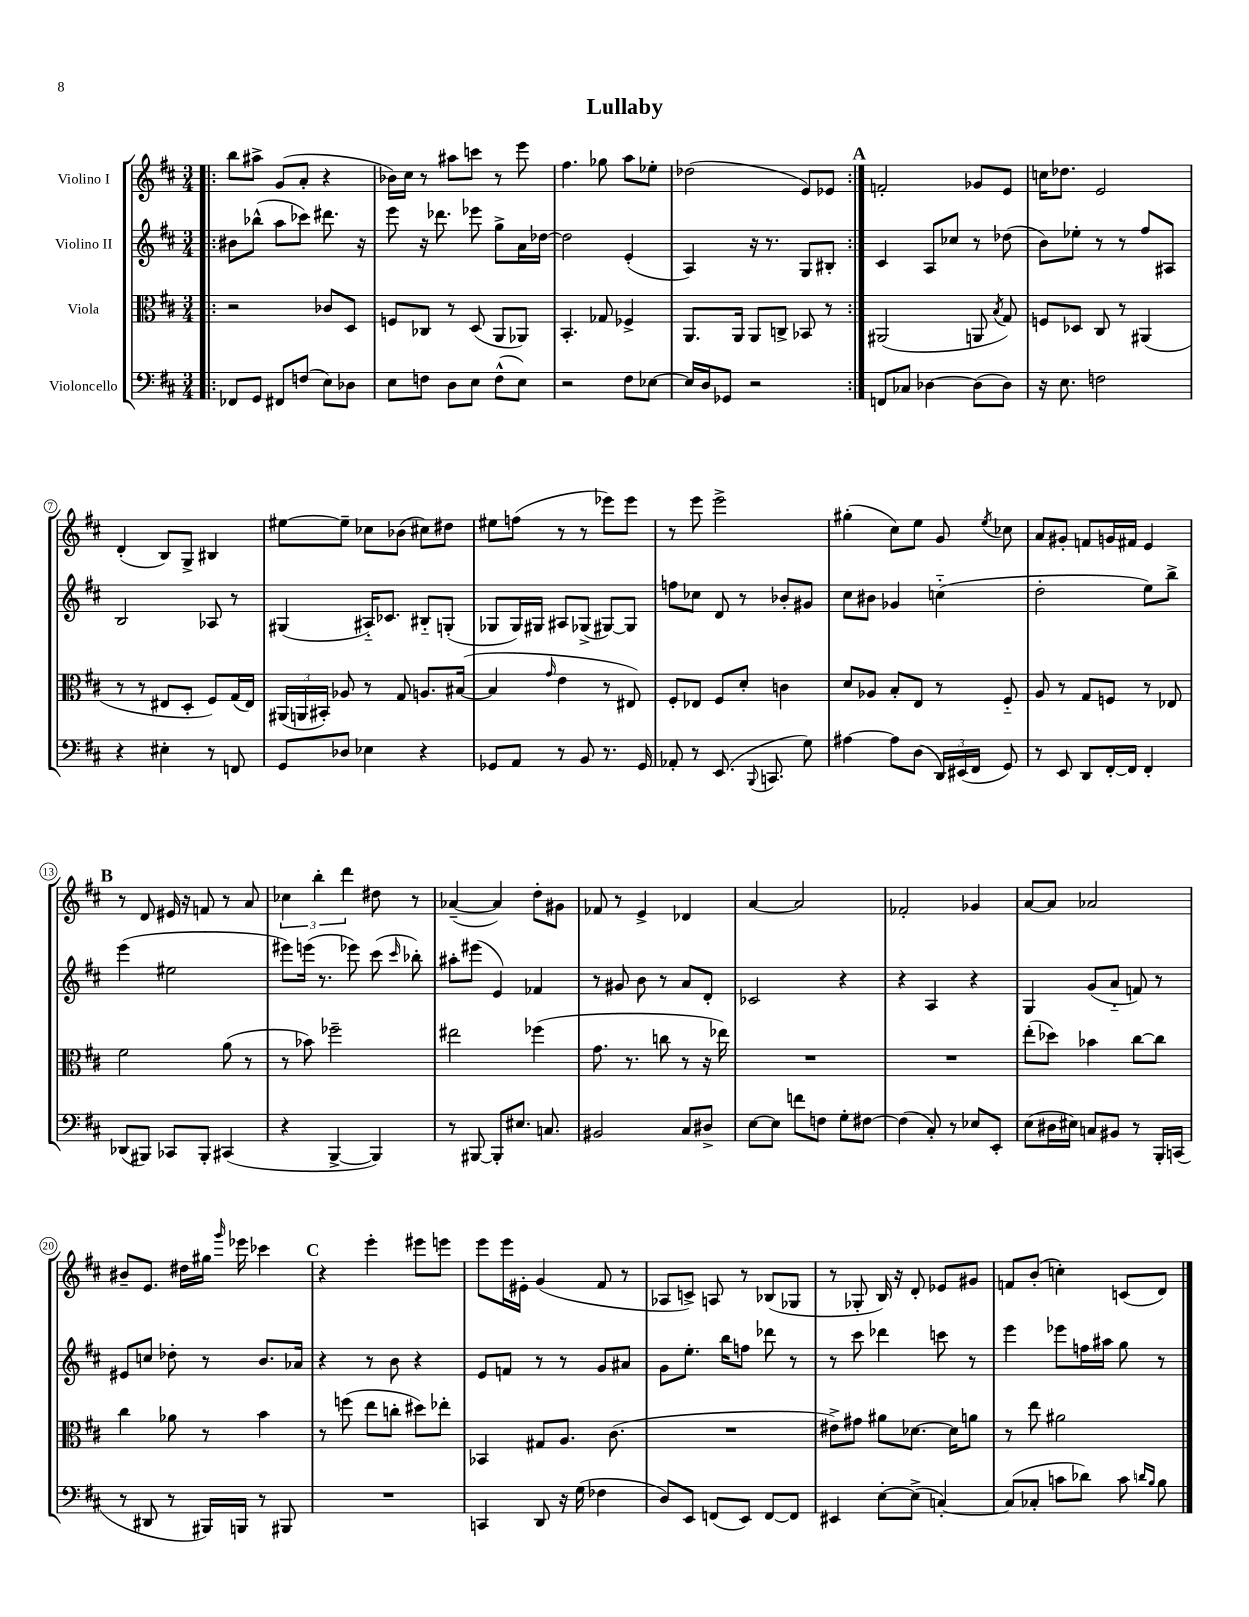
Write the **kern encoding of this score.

**kern	**kern	**kern	**kern
*staff4	*staff3	*staff2	*staff1
*clefF4	*clefC3	*clefG2	*clefG2
*k[f#c#]	*k[f#c#]	*k[f#c#]	*k[f#c#]
*M3/4	*M3/4	*M3/4	*M3/4
=!|:	=!|:	=!|:	=!|:
8FF-	2r	8b#	8bb
8GG	.	(8bb-^^	8aa#^
8FF#	.	8aa	(8g
(8F	.	8ccc-)	8a'
8E)	8c-	8.ddd#	4r
8D-	8D	.	.
.	.	16r	.
=	=	=	=
8E	8F	8eee	16b-)
.	.	.	16cc#
8F	8C-	16r	8r
.	.	8.ddd-	.
8D	8r	.	8aa#
8E	(8D	8eee-	8ccc
(8F^^	8AA	8gg^	8r
8E)	8AA-)	16a	8eee
.	.	[16dd-	.
=	=	=	=
2r	4.BB'	2dd-]	4.ff#
.	8G-	.	8gg-
8F#	4F-^	(4e'	8aa
[8E-	.	.	8ee-'
=	=	=	=
16E-]	8.AA	4A)	(2dd-
16D	.	.	.
8GG-	.	.	.
.	16AA	.	.
2r	8AA	16r	.
.	.	8.r	.
.	8C^	.	.
.	8BB-	8G	8e)
.	8r	8B#'	8e-
=:|!	=:|!	=:|!	=:|!
8FF	(2AA#	4c#	2f'
8C-	.	.	.
[4D-	.	8A	.
.	.	8cc-	.
(8D-]	8AA	8r	8g-
.	8qB	.	.
8D-)	8G)	(8dd-	8e
=	=	=	=
16r	8F	8b)	16cc
8.E	.	.	8.dd-
.	8D-	8ee-'	.
2F	8C#	8r	2e
.	8r	8r	.
.	(4AA#	8ff#	.
.	.	8A#	.
=	=	=	=
4r	8r	2B	(4d'
.	8r	.	.
4E#'	8E#	.	8B)
.	8D'	.	8G^
8r	8F#)	8A-	4B#
8FF	(16G	8r	.
.	16E#)	.	.
=	=	=	=
8GG	(24AA#	(4G#	[8ee#
.	24AA	.	.
.	24BB#')	.	.
8D-	8A-	.	8ee#~]
4E-	8r	16A#'~)	8cc-
.	.	8.c-	.
.	8G	.	(8b-
4r	8.A	8B#'~	8cc#)
.	.	(8G'	8dd#
.	([16B#	.	.
=	=	=	=
8GG-	4B#]	8G-	8ee#
8AA	.	16G-)	(8ff
.	.	16G#	.
.	16qqg	.	.
8r	4e	8A#	8r
8BB	.	(8G-^	8r
8.r	8r	[8G#)	8eee-)
.	8E#)	8G#]	8eee-
16GG-	.	.	.
=	=	=	=
8AA-'	8F#'	8ff	8r
8r	8E-	8cc-	8eee
(8.EE	8F#	8d	2eee^
.	8d'	8r	.
8qqBBB	.	.	.
8.CC	.	.	.
.	4c	8b-'	.
8G)	.	8g#	.
=	=	=	=
[4A#	8d	8cc#	(4gg#'
.	8A-	8b#	.
8A#]	8B'	4g-	8cc#)
(8D	8E	.	8ee
24DD)	8r	(4cc'~	8g
(24EE#	.	.	.
24FF#	.	.	.
.	.	.	8qee
8GG)	8F#'~	.	8cc-
=	=	=	=
8r	8A	2dd'	8a
8EE	8r	.	8g#'
8DD	8G	.	8f
[16FF#'	8F	.	16g
16FF#]	.	.	16f#
4FF#'	8r	8ee)	4e
.	8E-	8bb^	.
=	=	=	=
(8DD-	2f#	(4eee	8r
8BBB#)	.	.	8d
8CC-	.	2ee#	16e#
.	.	.	16r
8BBB#'	.	.	8f
(4CC#	(8a	.	8r
.	8r	.	8a
=	=	=	=
4r	8r	8eee#)	6cc-
.	8b-)	(16eee	.
.	.	.	6bb'
.	.	8.r	.
[4BBB^	2ff-~	.	.
.	.	.	6ddd
.	.	8eee-)	.
4BBB])	.	(8ccc#	8dd#
.	.	16qqccc#	.
.	.	8bb-')	8r
=	=	=	=
8r	2ee#	8aa#'	([4a-~
[8BBB#	.	(8eee#	.
8BBB#']	.	4e)	4a-])
8.E#	.	.	.
.	(4ff-	4f-	8dd'
8.C	.	.	.
.	.	.	8g#
=	=	=	=
2BB#	8.g	8r	8f-
.	.	8g#	8r
.	8.r	.	.
.	.	8b	4e^
.	8cc	8r	.
8C#	8r	8a	4d-
8D#^	16r	8d'	.
.	16ee-)	.	.
=	=	=	=
[8E	2.r	2c-	[4a
8E]	.	.	.
8f	.	.	2a]
8F	.	.	.
8G'	.	4r	.
[8F#	.	.	.
=	=	=	=
(4F#]	2.r	4r	2f-'
8C#')	.	4A	.
8r	.	.	.
8E-	.	4r	4g-
8EE'	.	.	.
=	=	=	=
(8E	(8ee'	4G	[8a
16D#	8dd-)	.	8a]
16E#)	.	.	.
8C	4b-	(8g	2a-
8BB#	.	8a'~	.
8r	[8cc#	8f)	.
16BBB'	8cc#]	8r	.
(16CC	.	.	.
=	=	=	=
8r	4cc#	8e#	8b#~
8DD#	.	8cc	8.e
8r	8a-	8dd-'	.
.	.	.	16dd#
16BBB#)	8r	8r	16gg#
.	.	.	16qqggg
16BBB	.	.	16eee-
8r	4b	8.b	4ccc-
8BBB#	.	.	.
.	.	16a-	.
=	=	=	=
2.r	8r	4r	4r
.	(8ff	.	.
.	8ee	8r	4eee'
.	8cc'	8b	.
.	8dd#)	4r	8eee#
.	8ee-'	.	8eee
=	=	=	=
4CC	4BB-	8e	8eee
.	.	8f	16eee
.	.	.	16e#'
8DD	8G#	8r	(4g
16r	8.A	8r	.
(16G	.	.	.
4F-	.	8g	8f#
.	(8.c#	.	.
.	.	8a#	8r
=	=	=	=
8D)	2.r	8g	8A-
8EE	.	8.ee'	8c^)
(8FF	.	.	8A
.	.	16bb	.
8EE)	.	8ff	8r
[8FF	.	8ddd-	(8B-
8FF]	.	8r	8G-
=	=	=	=
4EE#	8e#^)	8r	8r
.	8g#	8ccc#	8G-'
[8E'	8a#	4ddd-	16B)
.	.	.	16r
(8E^]	[8.d-	.	8d'
[4C')	.	8ccc	8e-
.	16d-]	.	.
.	8a	8r	8g#
=	=	=	=
(8C]	8r	4eee	8f
8C-'	8ee	.	(8b'
8c	2a#	8eee-	4cc')
8d-)	.	16ff	.
.	.	16aa#	.
8c	.	8gg	(8c
16qqd	.	.	.
16qqB	.	.	.
8B	.	8r	8d)
==	==	==	==
*-	*-	*-	*-
